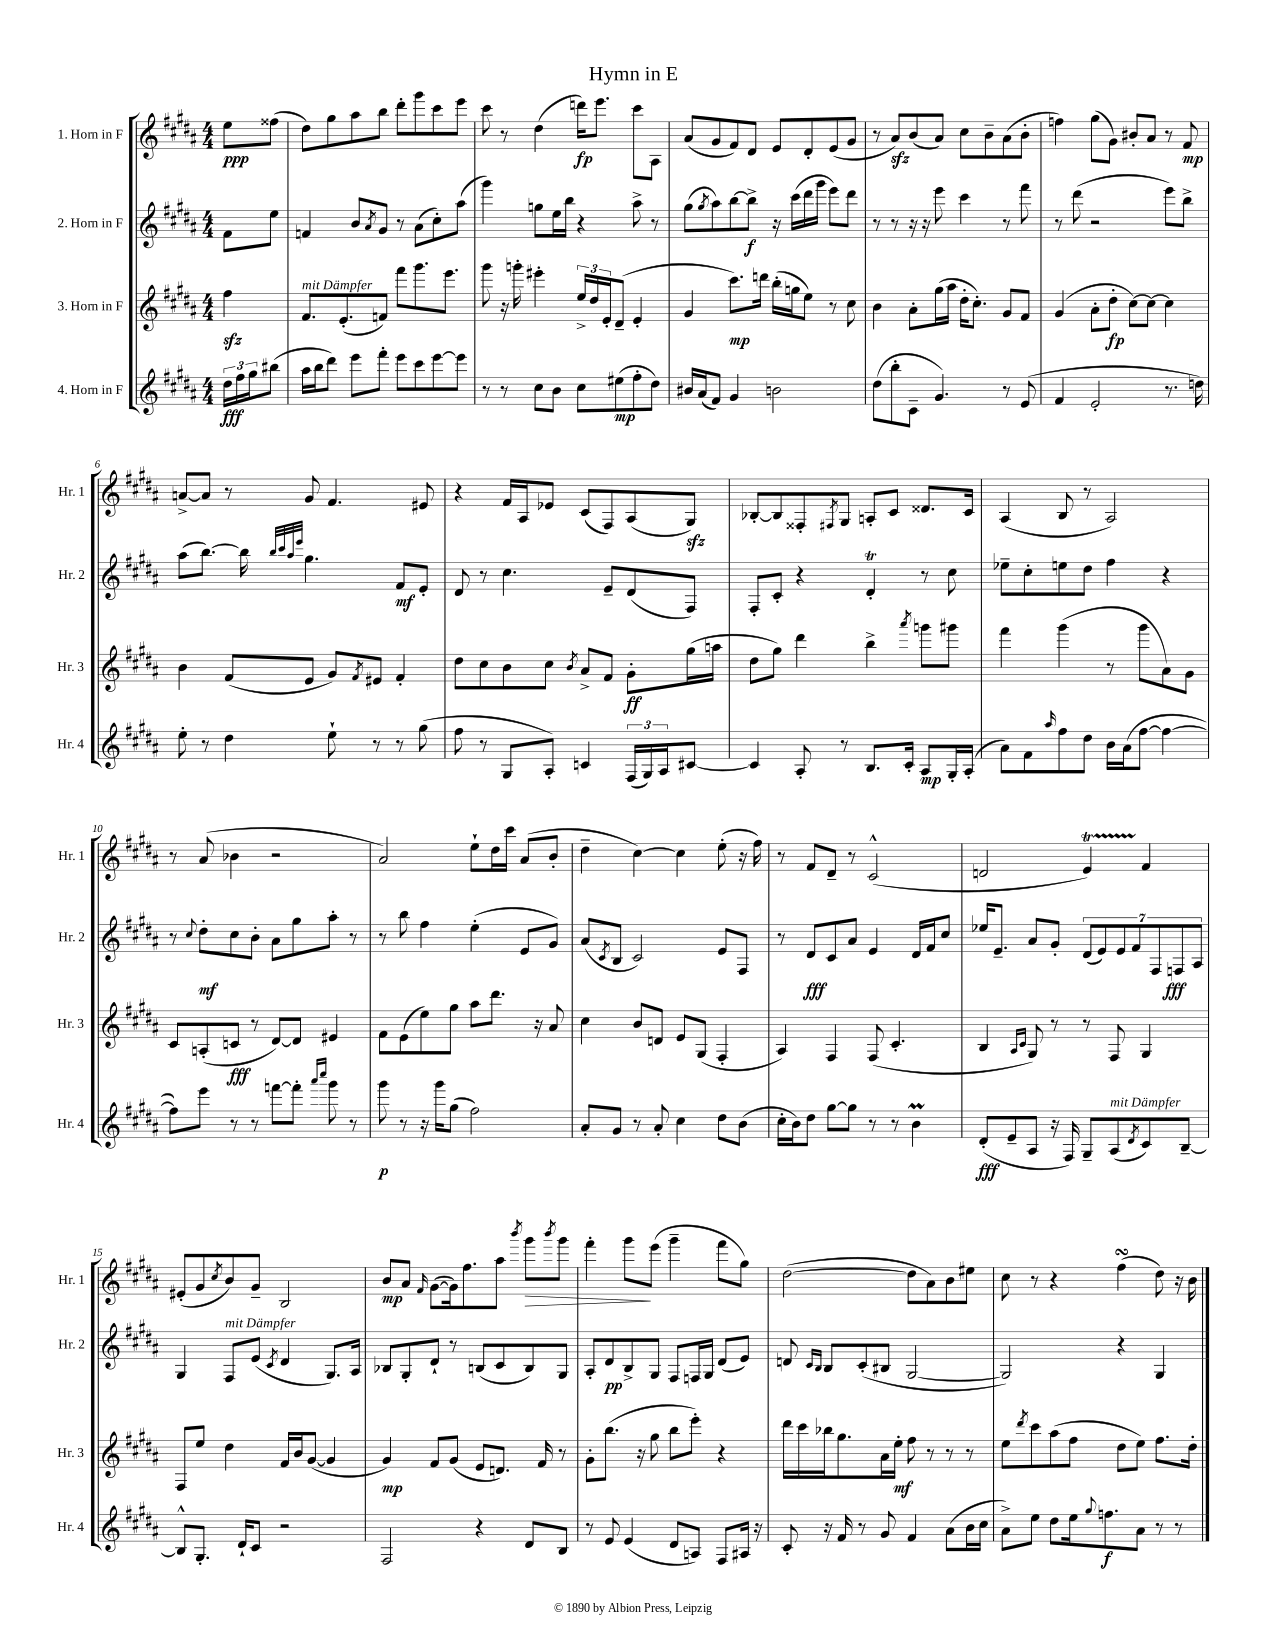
\header { title = "Hymn in E" }
<<
\new StaffGroup <<
\new Staff = "s0" \with { instrumentName = "1. Horn in F" shortInstrumentName = "Hr. 1" } {
    \clef treble \key b \major \numericTimeSignature \time 4/4 \partial 4
    e''8\ppp fisis''8( |
    dis''8) gis''8 ais''8 b''8 dis'''8-. gis'''8 cis'''8 e'''8 |
    cis'''8 r8 dis''4( d'''16\fp) e'''8. cis'''8 ais8 |
    ais'8( gis'8 fis'8) dis'8 e'8 dis'8-. e'8( gis'8 |
    r8 ais'8\sfz) b'8( ais'8) cis''8 b'8-- ais'8( b'8-. |
    f''4) gis''8( gis'8) bis'8-. ais'8 r8 fis'8\mp |
    a'8~-> a'8 r8 gis'8 fis'4. eis'8 |
    r4 fis'16 ais16 ees'8 cis'8( fis8) ais8( gis8\sfz) |
    bes8~-. bes8 fisis8-. \acciaccatura { fis8 } gis8 a8-. cis'8 disis'8. cis'16 |
    ais4( b8 r8 ais2) |
    r8 ais'8( bes'4 r2 |
    ais'2) e''8-! dis''16 cis'''16 ais'8( b'8-. |
    dis''4-- cis''4~) cis''4 e''8-.( r16 fis''16) |
    r8 fis'8 dis'8-- r8 cis'2-^( |
    d'2 e'4\startTrillSpan) fis'4\stopTrillSpan |
    eis'8-.( gis'8 \acciaccatura { cis''8 } b'8) gis'8-- b2 |
    b'8\mp ais'8 \grace { fis'16 } gis'8~( gis'16) fis''8. ais''8 \acciaccatura { b'''8 } gis'''8\> \acciaccatura { b'''8 } gis'''8 |
    fis'''4-. gis'''8\! e'''8( gis'''4-- fis'''8 gis''8) |
    dis''2~( dis''8 ais'8) b'8 eis''8 |
    cis''8 r8 r4 fis''4\turn( dis''8) r16 b'16 \bar "|." |
}
\new Staff = "s1" \with { instrumentName = "2. Horn in F" shortInstrumentName = "Hr. 2" } {
    \clef treble \key b \major \numericTimeSignature \time 4/4 \partial 4
    fis'8 e''8 |
    f'4 b'8 \acciaccatura { ais'8 } gis'8 r8 ais'8( cis''8-.) ais''8( |
    gis'''4) g''8 e''16 b''16 r4 ais''8-> r8 |
    gis''8( \acciaccatura { gis''8 } ais''8) b''8~ b''8->\f r16 cis'''16( dis'''16 gis'''16 e'''8) dis'''8 |
    r8 r8 r16 r16 e'''8 cis'''4 r8 fis'''8 |
    r8 dis'''8( r2 e'''8) b''8-> |
    ais''8( b''8.~) b''16 \grace { b''32 cis'''32 ais''32 e'''32 } gis''4. fis'8\mf e'8-. |
    dis'8 r8 cis''4. e'8-- dis'8( fis8) |
    fis8-. cis'8-. r4 dis'4-.\trill r8 cis''8 |
    ees''8-- cis''8-. e''8 dis''8 fis''4 r4 |
    r8 \appoggiatura { cis''8 } dis''8-.\mf cis''8 b'8-. ais'8 gis''8 ais''8-. r8 |
    r8 b''8 fis''4 e''4-.( e'8 gis'8) |
    ais'8( \acciaccatura { cis'8 } b8 cis'2) e'8 fis8 |
    r8 dis'8\fff cis'8 ais'8 e'4 dis'16 fis'16 cis''8 |
    ees''16 e'8.-- ais'8 gis'8-. \tuplet 7/4 { dis'8( e'8) e'8 fis'8 fis8 f8\fff ais8 } |
    gis4 fis8^\markup { \italic "mit Dämpfer" } e'8( \acciaccatura { cis'8 } dis'4 gis8.) ais16 |
    bes8 gis8-. dis'8-! r8 b8( cis'8 b8) gis8 |
    ais8-. dis'8\pp b8-> gis8 fis8 f16 gis16 dis'8( e'8) |
    d'8 \grace { cis'16 b16 } b8 cis'8-.( bis8 gis2~ |
    gis2) r4 gis4 \bar "|." |
}
\new Staff = "s2" \with { instrumentName = "3. Horn in F" shortInstrumentName = "Hr. 3" } {
    \clef treble \key b \major \numericTimeSignature \time 4/4 \partial 4
    fis''4\sfz |
    fis'8.^\markup { \italic "mit Dämpfer" } e'8.-.( f'8) fis'''8 gis'''8. e'''8. |
    gis'''8 r16 g'''16-. eis'''4-. \tuplet 3/2 { e''16-> dis''16 e'16-. } dis'8--( e'4-. |
    gis'4 cis'''8.\mp) d'''16 b''16-.( g''16 e''8) r8 cis''8 |
    b'4 ais'8-. gis''16( ais''16 dis''16-. cis''8.-.) gis'8 fis'8 |
    gis'4( ais'8-. dis''8-.\fp cis''8~) cis''8~ cis''4 |
    b'4 fis'8( e'8 gis'8) \acciaccatura { fis'8 } eis'8 fis'4-. |
    dis''8 cis''8 b'8 cis''8 \acciaccatura { b'8 } ais'8-> fis'8 gis'8-.\ff gis''16( a''16 |
    dis''8 gis''8) dis'''4 b''4-> \acciaccatura { ais'''8 } g'''8 gis'''8 |
    fis'''4 gis'''4( r8 gis'''8 ais'8) gis'8 |
    cis'8 a8-.( c'8\fff r8 dis'8~) dis'8 eis'4 |
    fis'8 e'8( e''8) gis''8 ais''8 dis'''8. r16 ais'8 |
    cis''4 b'8 d'8 e'8 gis8( fis4-. |
    ais4) fis4 fis8( cis'4.-. |
    b4 \grace { ais16 cis'16 } gis8) r8 r8 fis8 gis4 |
    fis8 e''8 dis''4 fis'16 b'16 gis'8~( gis'4 |
    gis'4\mp) fis'8 gis'8( e'8 d'8.) fis'16 r8 |
    gis'8-. b''8.( r16 gis''8 b''8 e'''8-.) r4 |
    dis'''16 cis'''16 bes''16 gis''8. ais'16 e''16-.\mf fis''8 r8 r8 r8 |
    e''8 \acciaccatura { dis'''8 } cis'''8 ais''8( fis''8 dis''8 e''8) fis''8. dis''16-. \bar "|." |
}
\new Staff = "s3" \with { instrumentName = "4. Horn in F" shortInstrumentName = "Hr. 4" } {
    \clef treble \key b \major \numericTimeSignature \time 4/4 \partial 4
    \tuplet 3/2 { dis''16\fff fis''16 gis''16 } bis''8( |
    ais''16 b''16 dis'''8) e'''8 fis'''8-. e'''8 cis'''8 e'''8~ e'''8 |
    r8 r8 cis''8 b'8 cis''8 eis''8\mp( fis''8-. dis''8) |
    bis'16 ais'16( fis'8) gis'4 b'2 |
    dis''8( b''8-. cis'8-- gis'4.) r8 e'8( |
    fis'4 e'2-. r8. d''16) |
    e''8-. r8 dis''4 e''8-! r8 r8 gis''8( |
    fis''8 r8 gis8 ais8-.) c'4 \tuplet 3/2 { fis16( gis16) ais16 } cis'8~ |
    cis'4 ais8-. r8 b8. cis'16-. ais8\mp gis16-. ais16-.( |
    ais'8) fis'8 \grace { ais''16 } fis''8 dis''8 b'16 ais'16( fis''8~ fis''4~ |
    fis''8) e'''8 r8 r8 f'''8~ f'''8-. \grace { ais'''16 cis''''16 } gis'''8 r8 |
    gis'''8\p r8 r16 gis'''16 gis''8( fis''2) |
    ais'8-. gis'8 r8 ais'8-. cis''4 dis''8 b'8( |
    cis''16-. b'16) dis''8 gis''8~ gis''8 r8 r8 b'4\prall |
    dis'8-.\fff( e'8-- ais8 r16 fis16) gis8-- ais8^\markup { \italic "mit Dämpfer" }( \acciaccatura { dis'8 } cis'8) b8~-- |
    b8-^ gis8.-. dis'16-! cis'8 r2 |
    fis2 r4 dis'8 b8 |
    r8 e'8 e'4( dis'8 a8) fis8 ais16 r16 |
    cis'8-. r16 fis'16 r8 gis'8 fis'4 ais'8( b'16 cis''16 |
    ais'8->) e''8 dis''8 e''16 \appoggiatura { gis''8 } f''8.\f ais'8 r8 r8 \bar "|." |
}
>>
>>
